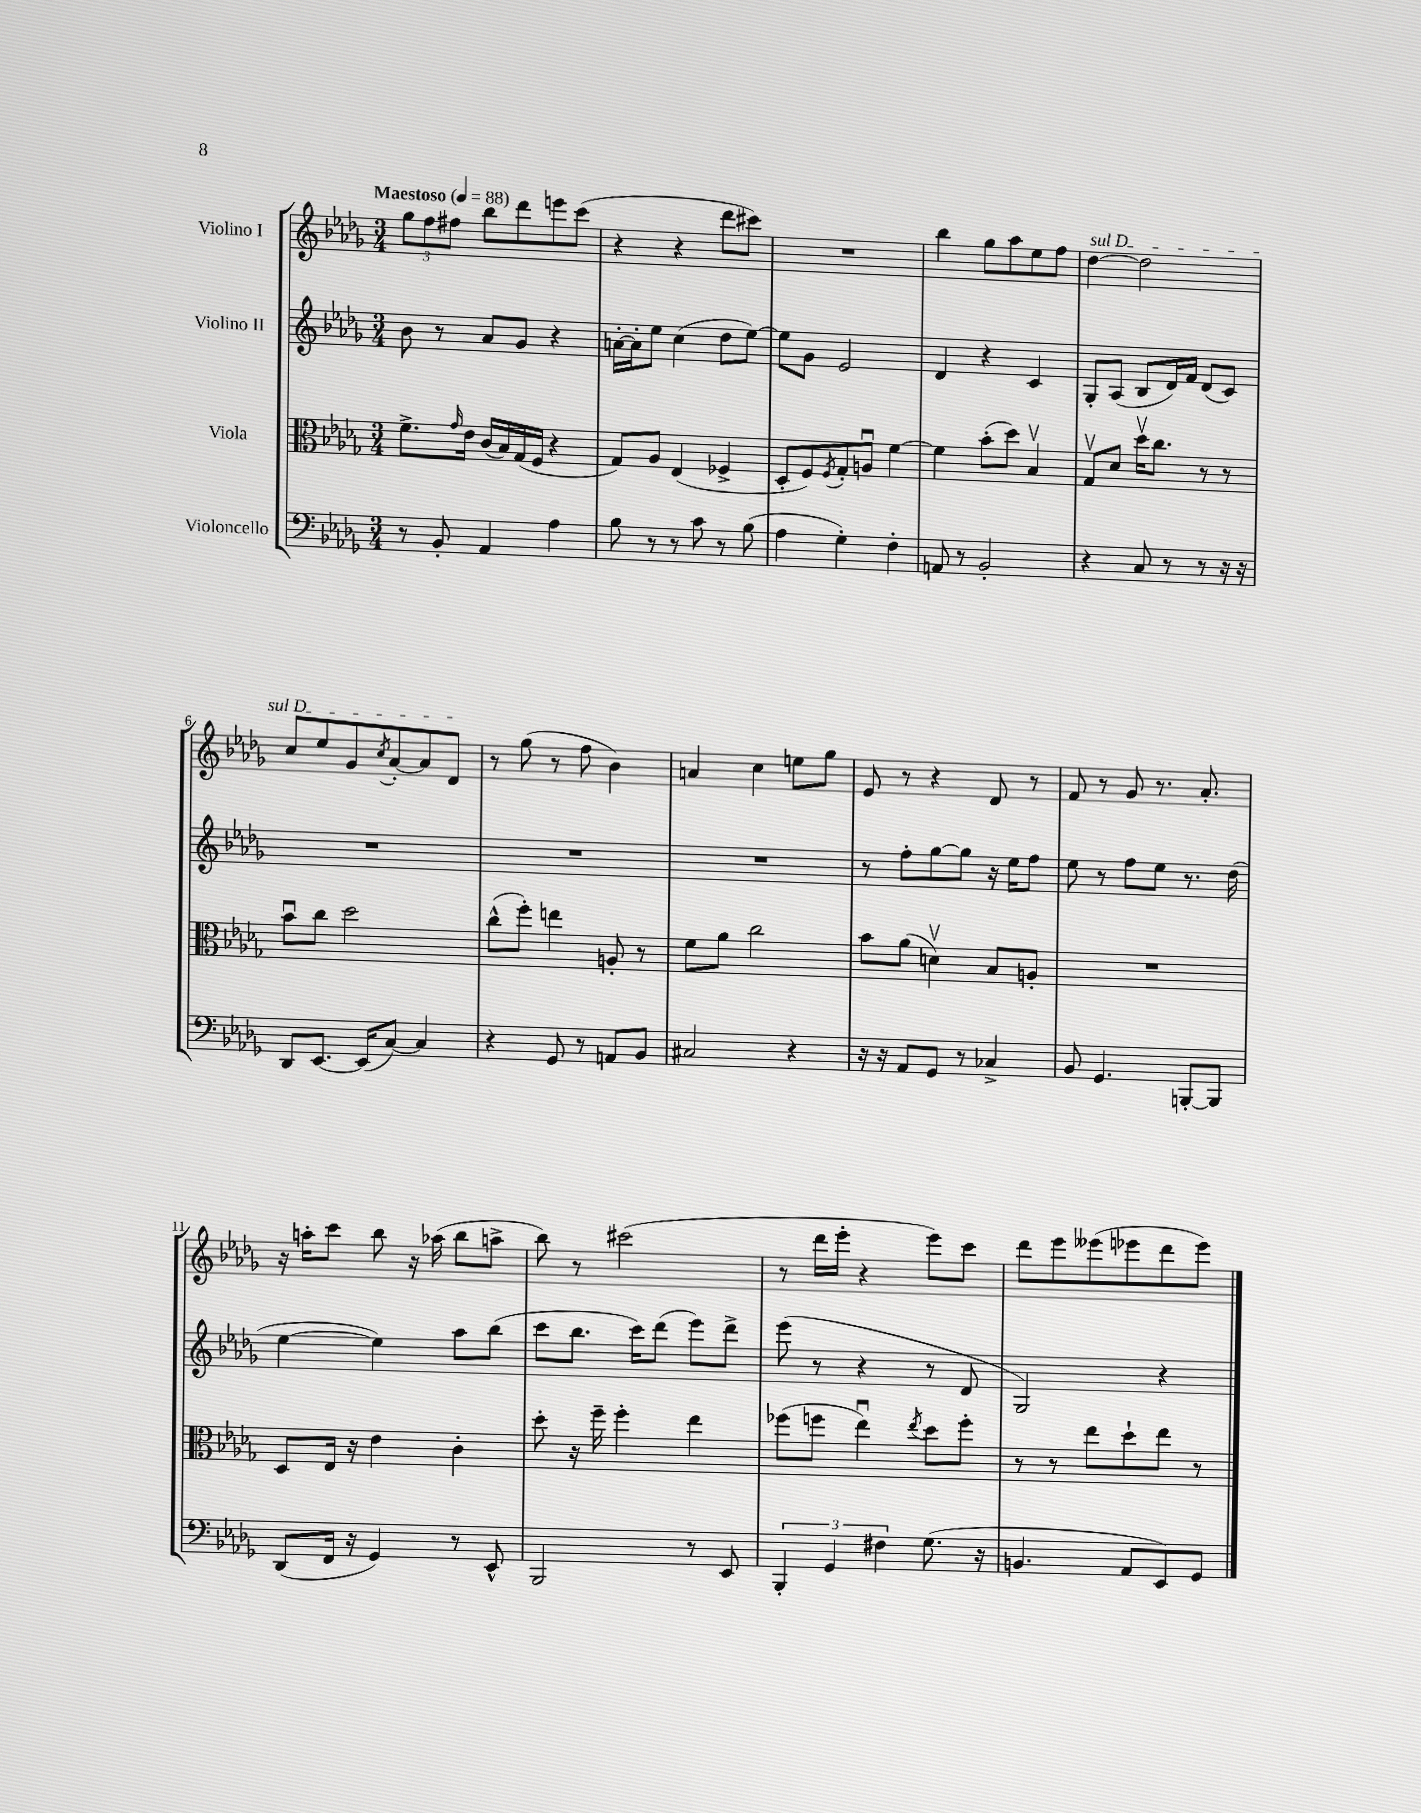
<<
\new StaffGroup <<
\new Staff = "s0" \with { instrumentName = "Violino I" } {
    \clef treble \key des \major \numericTimeSignature \time 3/4 \tempo "Maestoso" 4 = 88
    \tuplet 3/2 { ges''8 f''8 fis''8 } bes''8 des'''8 e'''8 c'''8( |
    r4 r4 des'''8 cis'''8) |
    R2. |
    bes''4 ges''8 aes''8 ees''8 f''8 |
    \once \override TextSpanner.bound-details.left.text = \markup { \italic "sul D" } des''4~\startTextSpan des''2 |
    c''8 ees''8 ges'8 \acciaccatura { c''8 } aes'8~-. aes'8 des'8\stopTextSpan |
    r8 ges''8( r8 f''8 bes'4) |
    a'4 c''4 e''8 ges''8 |
    ees'8 r8 r4 des'8 r8 |
    f'8 r8 ges'8 r8. aes'8.-. |
    r16 a''16-. c'''8 bes''8 r16 aes''16( bes''8 a''8-> |
    bes''8) r8 cis'''2( |
    r8 des'''16 ees'''16-. r4 ees'''8) c'''8 |
    des'''8 ees'''8 eeses'''8( ees'''8 des'''8 ees'''8) \bar "|." |
}
\new Staff = "s1" \with { instrumentName = "Violino II" } {
    \clef treble \key des \major \numericTimeSignature \time 3/4
    bes'8 r8 aes'8 ges'8 r4 |
    a'16~-. a'16-. ees''8 c''4( des''8 ees''8~) |
    ees''8 ges'8 ees'2 |
    des'4 r4 c'4 |
    ges8-. aes8( bes8 des'16) f'16 des'8( c'8) |
    R2. |
    R2. |
    R2. |
    r8 f''8-. ges''8~ ges''8 r16 ees''16 f''8 |
    ees''8 r8 f''8 ees''8 r8. des''16( |
    ees''4~ ees''4) aes''8 bes''8( |
    c'''8 bes''8. c'''16) des'''8( ees'''8) des'''8-> |
    ees'''8( r8 r4 r8 des'8 |
    ges2) r4 \bar "|." |
}
\new Staff = "s2" \with { instrumentName = "Viola" } {
    \clef alto \key des \major \numericTimeSignature \time 3/4
    f'8.-> \grace { ges'16 } ees'16 c'16( bes16) ges16( f16 r4 |
    ges8) aes8 ees4( fes4-> |
    des8-. f8) \acciaccatura { f8 } ges8-. a8\downbow f'4~ |
    f'4 bes'8-.( des''8) bes4\upbow |
    ges8\upbow des'8 des''16\upbow c''8. r8 r8 |
    bes'8\downbow c''8 des''2 |
    c''8-^( f''8-.) e''4 a8-. r8 |
    f'8 aes'8 c''2 |
    bes'8 aes'8( d'4\upbow) bes8 a8-. |
    R2. |
    des8 ees16 r16 ees'4 c'4-. |
    des''8-. r16 f''16-- f''4-. ees''4 |
    fes''8( f''8 ees''4\downbow) \acciaccatura { ees''8 } des''8 f''8-. |
    r8 r8 ees''8 des''8-! ees''8 r8 \bar "|." |
}
\new Staff = "s3" \with { instrumentName = "Violoncello" } {
    \clef bass \key des \major \numericTimeSignature \time 3/4
    r8 bes,8-. aes,4 aes4 |
    bes8 r8 r8 c'8 r8 bes8( |
    aes4 ges4-.) f4-. |
    a,8 r8 bes,2-. |
    r4 c8 r8 r8 r16 r16 |
    des,8 ees,8.~ ees,16( c8~) c4 |
    r4 ges,8 r8 a,8 bes,8 |
    cis2 r4 |
    r16 r16 aes,8 ges,8 r8 ces4-> |
    bes,8 ges,4. b,,8~-. b,,8 |
    des,8( f,16 r16 ges,4) r8 ees,8-^ |
    bes,,2 r8 ees,8 |
    \tuplet 3/2 { bes,,4-. ges,4 fis4 } ges8.( r16 |
    b,4. aes,8 ees,8) ges,8 \bar "|." |
}
>>
>>
